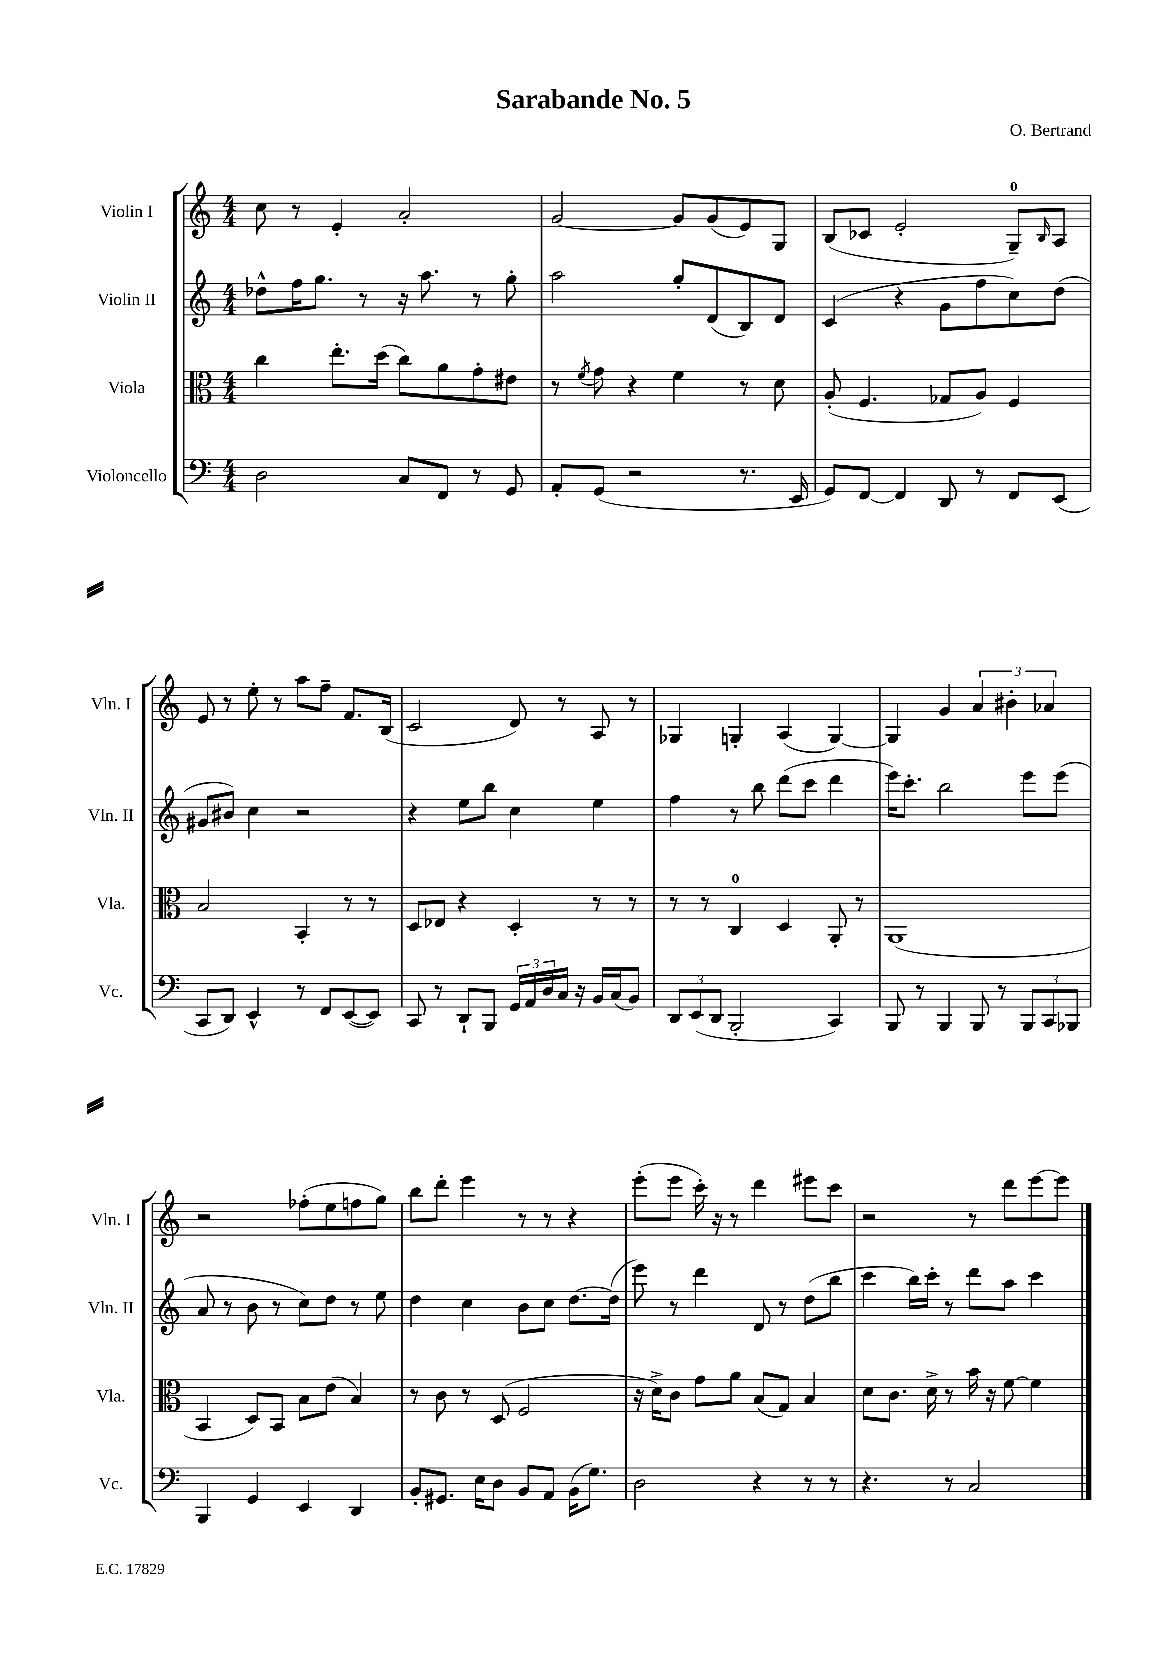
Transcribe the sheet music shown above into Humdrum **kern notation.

**kern	**kern	**kern	**kern
*part4	*part3	*part2	*part1
*staff4	*staff3	*staff2	*staff1
*I"Violoncello	*I"Viola	*I"Violin II	*I"Violin I
*I'Vc.	*I'Vla.	*I'Vln. II	*I'Vln. I
*clefF4	*clefC3	*clefG2	*clefG2
*k[]	*k[]	*k[]	*k[]
*M4/4	*M4/4	*M4/4	*M4/4
=1	=1	=1	=1
2D\	4cc\	8dd-X^^\L	8cc\
.	.	16ff\K	8r
.	.	8.gg\J	.
.	8.ee'\L	.	4e'/
.	.	8r	.
.	(16dd\Jk	.	.
8C/L	8cc\L)	16r	2a'/
.	.	8.aa\	.
8FF/J	8a\	.	.
8r	8g'\	8r	.
8GG/	8e#X\J	8gg'\	.
=2	=2	=2	=2
8AA'/L	8r	2aa\	[2g/
.	8qf/	.	.
(8GG/J	8g\	.	.
2r	4r	.	.
.	4f\	8gg'/L	8g/L]
.	.	(8d/	(8g/
8.r	8r	8B/)	8e/)
.	8d\	8d/J	8G/J
16EE/	.	.	.
=3	=3	=3	=3
8GG/L)	(8A'/	(4c/	(8B/L
[8FF/J	4.F/	.	8c-X/J
4FF/]	.	4r	2e'/
8DD/	8G-X/L	8g\L	.
8r	8A/J)	8ff\	.
8FF/L	4F/	8cc\)	8G~/L)
.	.	.	16qqB/
(8EE/J	.	(8dd\J	8A/J
!!LO:LB:g=z
=4	=4	=4	=4
8CC/L	2B/	8g#X/L	8e/
8DD/J)	.	8b#X/J)	8r
4EE^^/	.	4cc\	8ee'\
.	.	.	8r
8r	4BB'/	2r	8aa\L
8FF/L	.	.	8ff~\J
([8EE/	8r	.	8.f/L
8EE/J])	8r	.	.
.	.	.	(16B/Jk
=5	=5	=5	=5
8CC/	8D/L	4r	2c/
8r	8E-X/J	.	.
8DD`/L	4r	8ee\L	.
8BBB/J	.	8bb\J	.
24GG/LL	4D'/	4cc\	8d/)
24AA/	.	.	.
24D/	.	.	.
16C/JJ	.	.	8r
16r	.	.	.
16BB/LL	8r	4ee\	8A/
(16C/J	.	.	.
8BB/J)	8r	.	8r
=6	=6	=6	=6
12DD/L	8r	4ff\	4G-X/
(12EE/	.	.	.
.	8r	.	.
12DD/J	.	.	.
2BBB'/	4C/	8r	4Gn'/
.	.	8bb\	.
.	4D/	(8ddd\L	(4A/
.	.	8ccc\J	.
4CC/)	8AA'/	4ddd\	[4G/)
.	8r	.	.
=7	=7	=7	=7
8BBB/	(1AA	16eee\KL)	4G/]
.	.	8.ccc'\J	.
8r	.	.	.
4BBB/	.	2bb\	4g/
8BBB/	.	.	6a/
8r	.	.	.
.	.	.	6b#X'\
12BBB/L	.	8eee\L	.
12CC/	.	.	6a-X/
.	.	(8eee\J	.
12BBB-X/J	.	.	.
!!LO:LB:g=z
=8	=8	=8	=8
4BBB/	4BB/	8a/	2r
.	.	8r	.
4GG/	8D/L)	8b\	.
.	8BB/J	8r	.
4EE/	8B\L	8cc\L)	(8ff-X'\L
.	(8e\J	8dd\J	8ee\
4DD/	4B/)	8r	8ffn\
.	.	8ee\	8gg\J)
=9	=9	=9	=9
8BB'/L	8r	4dd\	8bb\L
8.GG#X/J	8c\	.	8ddd'\J
.	8r	4cc\	4eee\
16E\KL	.	.	.
8D\J	(8D/	.	.
8BB/L	2F/	8b\L	8r
8AA/J	.	8cc\J	8r
(16BB\KL	.	[8.dd\L	4r
8.G\J)	.	.	.
.	.	(16dd\Jk]	.
=10	=10	=10	=10
2D\	16r	8eee\)	(8eee'\L
.	16d^\KL)	.	.
.	8c\J	8r	8eee\J
.	8g\L	4ddd\	16ccc'\)
.	.	.	16r
.	8a\J	.	8r
4r	(8B/L	8d/	4ddd\
.	8G/J)	8r	.
8r	4B/	(8dd\L	8eee#X\L
8r	.	8bb\J	8ccc\J
=11	=11	=11	=11
4.r	8d\L	4ccc\	2r
.	8.c\J	.	.
.	.	16bb\LL)	.
.	16d^\	16ccc'\JJ	.
8r	8r	8r	.
2C/	16b\	8ddd\L	8r
.	16r	.	.
.	[8f\	8aa\J	8ddd\L
.	4f\]	4ccc\	[8eee\
.	.	.	8eee\J]
==	==	==	==
*-	*-	*-	*-
